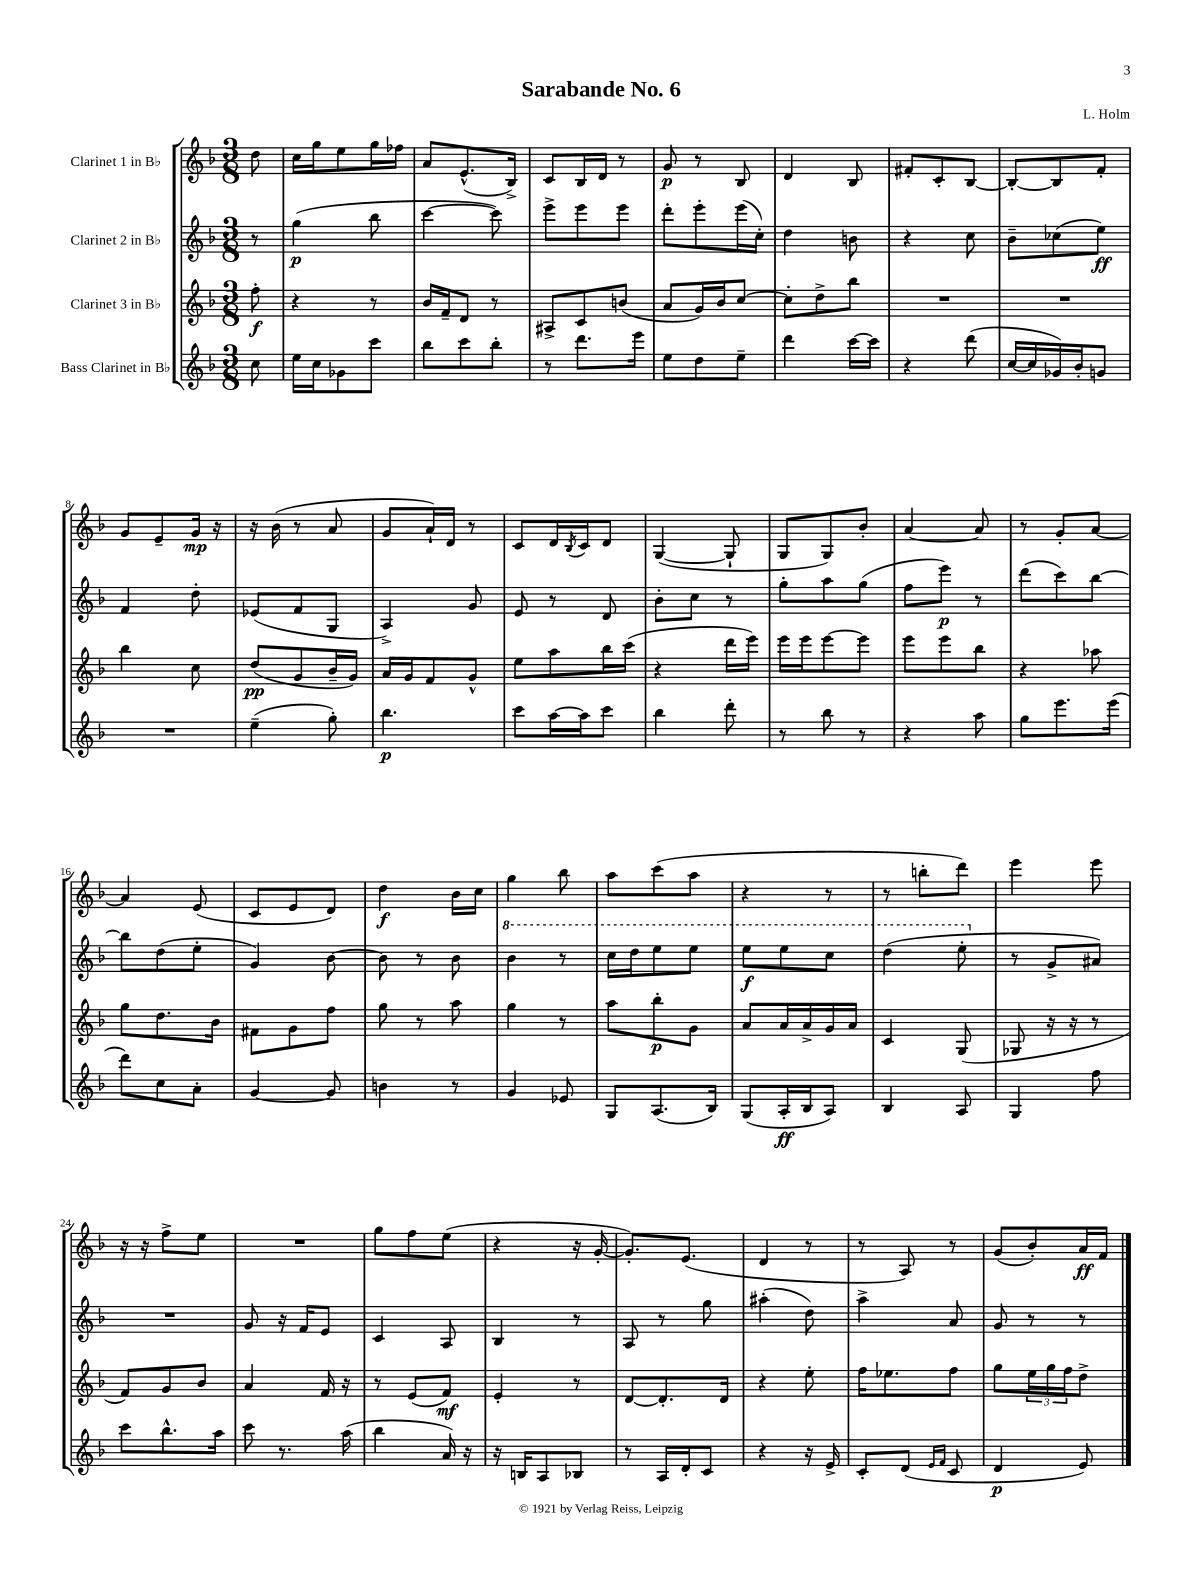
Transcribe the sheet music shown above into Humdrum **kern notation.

**kern	**dynam	**kern	**dynam	**kern	**dynam	**kern	**dynam
*part4	*part4	*part3	*part3	*part2	*part2	*part1	*part1
*staff4	*staff4	*staff3	*staff3	*staff2	*staff2	*staff1	*staff1
*I"Bass Clarinet in B♭	*	*I"Clarinet 3 in B♭	*	*I"Clarinet 2 in B♭	*	*I"Clarinet 1 in B♭	*
*clefG2	*	*clefG2	*	*clefG2	*	*clefG2	*
*k[b-]	*	*k[b-]	*	*k[b-]	*	*k[b-]	*
*M3/8	*	*M3/8	*	*M3/8	*	*M3/8	*
=	=	=	=	=	=	=	=
8cc\	.	8ff'\	f	8r	.	8dd\	.
=1	=1	=1	=1	=1	=1	=1	=1
16ee\LL	.	4r	.	(4gg\	p	16cc\LL	.
16cc\J	.	.	.	.	.	16gg\J	.
8g-X\	.	.	.	.	.	8ee\	.
8ccc\J	.	8r	.	8bb-\	.	16gg\L	.
.	.	.	.	.	.	16ff-X\JJ	.
=2	=2	=2	=2	=2	=2	=2	=2
8bb-\L	.	16b-/LL	.	[4ccc\	.	8a/L	.
.	.	16f~/J	.	.	.	.	.
8ccc\	.	8d/J	.	.	.	(8.e^^/	.
8bb-'\J	.	8r	.	8ccc\])	.	.	.
.	.	.	.	.	.	16B-^/Jk)	.
=3	=3	=3	=3	=3	=3	=3	=3
8r	.	8A#X^/L	.	8eee^\L	.	8c/L	.
8.ddd\L	.	8c/	.	8eee\	.	16B-/L	.
.	.	.	.	.	.	16d/JJ	.
.	.	(8bn/J	.	8eee\J	.	8r	.
16eee\Jk	.	.	.	.	.	.	.
=4	=4	=4	=4	=4	=4	=4	=4
8ee\L	.	8a/L	.	8ddd'\L	.	8g/	p
8dd\	.	16g/L)	.	8eee'\	.	8r	.
.	.	16b-/J	.	.	.	.	.
8ee~\J	.	[8cc/J	.	(16eee\L	.	8B-/	.
.	.	.	.	16cc'\JJ)	.	.	.
=5	=5	=5	=5	=5	=5	=5	=5
4ddd\	.	8cc'\L]	.	4dd\	.	4d/	.
.	.	8dd^\	.	.	.	.	.
[16ccc\LL	.	8bb-\J	.	8bn\	.	8B-/	.
16ccc\JJ]	.	.	.	.	.	.	.
=6	=6	=6	=6	=6	=6	=6	=6
4r	.	4.r	.	4r	.	8f#X'/L	.
.	.	.	.	.	.	8c'/	.
(8ddd\	.	.	.	8cc\	.	[8B-/J	.
=7	=7	=7	=7	=7	=7	=7	=7
[16cc/LL	.	4.r	.	8b-~\L	.	8B-'/L_	.
16cc/]	.	.	.	.	.	.	.
16g-X/)	.	.	.	(8cc-X\	.	8B-/]	.
16b-'/J	.	.	.	.	.	.	.
8gn/J	.	.	.	8ee\J)	ff	8f'/J	.
!!LO:LB:g=z
=8	=8	=8	=8	=8	=8	=8	=8
4.r	.	4bb-\	.	4f/	.	8g/L	.
.	.	.	.	.	.	8e~/	.
.	.	8cc\	.	8dd'\	.	16g/Jk	mp
.	.	.	.	.	.	16r	.
=9	=9	=9	=9	=9	=9	=9	=9
(4ee~\	.	(8dd/L	pp	(8e-X/L	.	16r	.
.	.	.	.	.	.	(16b-\	.
.	.	8g/	.	8f/	.	8r	.
8gg'\)	.	16b-~/L	.	8G/J	.	8a/	.
.	.	16g/JJ)	.	.	.	.	.
=10	=10	=10	=10	=10	=10	=10	=10
4.bb-\	p	16a/LL	.	4A^/)	.	8g/L	.
.	.	16g/J	.	.	.	.	.
.	.	8f/	.	.	.	16a`/L)	.
.	.	.	.	.	.	16d/JJ	.
.	.	8g^^/J	.	8g/	.	8r	.
=11	=11	=11	=11	=11	=11	=11	=11
8ccc\L	.	8ee\L	.	8e/	.	8c/L	.
[16aa\L	.	8aa\	.	8r	.	16d/L	.
.	.	.	.	.	.	8qB-/	.
16aa\J]	.	.	.	.	.	16c/J	.
8ccc\J	.	16bb-\L	.	8d/	.	8d/J	.
.	.	(16ccc\JJ	.	.	.	.	.
=12	=12	=12	=12	=12	=12	=12	=12
4bb-\	.	4r	.	8b-'\L	.	([4G/	.
.	.	.	.	8cc\J	.	.	.
8ddd'\	.	16ddd\LL	.	8r	.	8G`/]	.
.	.	16eee\JJ)	.	.	.	.	.
=13	=13	=13	=13	=13	=13	=13	=13
8r	.	16eee\LL	.	8gg'\L	.	8G/L	.
.	.	16eee\J	.	.	.	.	.
8bb-\	.	[8eee\	.	8aa\	.	8G/)	.
8r	.	8eee\J]	.	(8gg\J	.	8b-'/J	.
=14	=14	=14	=14	=14	=14	=14	=14
4r	.	8eee\L	.	8ff\L	.	[4a/	.
.	.	8eee\	.	8eee\J)	p	.	.
8aa\	.	8bb-\J	.	8r	.	8a/]	.
=15	=15	=15	=15	=15	=15	=15	=15
8gg\L	.	4r	.	(8ddd\L	.	8r	.
8.eee\	.	.	.	8ccc\)	.	8g'/L	.
.	.	8aa-X\	.	[8bb-\J	.	[8a/J	.
(16eee\Jk	.	.	.	.	.	.	.
!!LO:LB:g=z
=16	=16	=16	=16	=16	=16	=16	=16
8ddd\L)	.	8gg\L	.	8bb-\L]	.	4a/]	.
8cc\	.	8.dd\	.	(8dd\	.	.	.
8a'\J	.	.	.	8ee'\J	.	(8e/	.
.	.	16b-\Jk	.	.	.	.	.
=17	=17	=17	=17	=17	=17	=17	=17
[4g/	.	8f#X\L	.	4g/)	.	8c/L	.
.	.	8g\	.	.	.	8e/	.
8g/]	.	8ff\J	.	[8b-\	.	8d/J)	.
=18	=18	=18	=18	=18	=18	=18	=18
4bn\	.	8gg\	.	8b-\]	.	4dd\	f
.	.	8r	.	8r	.	.	.
8r	.	8aa\	.	8b-\	.	16b-\LL	.
.	.	.	.	.	.	16cc\JJ	.
=19	=19	=19	=19	=19	=19	=19	=19
*	*	*	*	*8va	*	*	*
4g/	.	4gg\	.	4bb-\	.	4gg\	.
8e-X/	.	8r	.	8r	.	8bb-\	.
=20	=20	=20	=20	=20	=20	=20	=20
8G/L	.	8aa\L	.	16ccc\LL	.	8aa\L	.
.	.	.	.	16ddd\J	.	.	.
(8.A/	.	8bb-'\	p	8eee\	.	(8ccc\	.
.	.	8g\J	.	8eee\J	.	8aa\J	.
16B-/Jk)	.	.	.	.	.	.	.
=21	=21	=21	=21	=21	=21	=21	=21
(8G/L	.	8a/L	.	8eee\L	f	4r	.
16A'/L	ff	16a/L	.	8eee\	.	.	.
16B-/J	.	16a^/	.	.	.	.	.
8A/J)	.	16g/	.	8ccc\J	.	8r	.
.	.	16a/JJ	.	.	.	.	.
=22	=22	=22	=22	=22	=22	=22	=22
4B-/	.	4c/	.	(4ddd\	.	8r	.
.	.	.	.	.	.	8bbn'\L	.
8A/	.	(8G/	.	8eee'\	.	8ddd\J)	.
=23	=23	=23	=23	=23	=23	=23	=23
*	*	*	*	*X8va	*	*	*
4G/	.	8G-X/	.	8r	.	4eee\	.
.	.	16r	.	8g^/L	.	.	.
.	.	16r	.	.	.	.	.
8ff\	.	8r	.	8a#X/J)	.	8eee\	.
!!LO:LB:g=z
=24	=24	=24	=24	=24	=24	=24	=24
8ccc\L	.	8f/L)	.	4.r	.	16r	.
.	.	.	.	.	.	16r	.
8.bb-^^\	.	8g/	.	.	.	8ff^\L	.
.	.	8b-/J	.	.	.	8ee\J	.
16aa\Jk	.	.	.	.	.	.	.
=25	=25	=25	=25	=25	=25	=25	=25
8ccc\	.	4a/	.	8g/	.	4.r	.
8.r	.	.	.	16r	.	.	.
.	.	.	.	16f/KL	.	.	.
.	.	16f/	.	8e/J	.	.	.
(16aa\	.	16r	.	.	.	.	.
=26	=26	=26	=26	=26	=26	=26	=26
4bb-\	.	8r	.	4c/	.	8gg\L	.
.	.	(8e/L	.	.	.	8ff\	.
16a/)	.	8f/J)	mf	8A/	.	(8ee\J	.
16r	.	.	.	.	.	.	.
=27	=27	=27	=27	=27	=27	=27	=27
16r	.	4e'/	.	4B-/	.	4r	.
16Bn/KL	.	.	.	.	.	.	.
8A/	.	.	.	.	.	.	.
8B-X/J	.	8r	.	8r	.	16r	.
.	.	.	.	.	.	[16g'/	.
=28	=28	=28	=28	=28	=28	=28	=28
8r	.	[8d/L	.	8A/	.	8.g'/L])	.
16A/LL	.	8.d'/]	.	8r	.	.	.
16d'/J	.	.	.	.	.	(8.e/J	.
8c/J	.	.	.	8gg\	.	.	.
.	.	16d/Jk	.	.	.	.	.
=29	=29	=29	=29	=29	=29	=29	=29
4r	.	4r	.	(4aa#X'\	.	4d/	.
16r	.	8ee'\	.	8dd\)	.	8r	.
16e^/	.	.	.	.	.	.	.
=30	=30	=30	=30	=30	=30	=30	=30
8c'/L	.	16ff\KL	.	4aa^\	.	8r	.
.	.	8.ee-X\	.	.	.	.	.
(8d/J	.	.	.	.	.	8A/)	.
16qqe/LL	.	.	.	.	.	.	.
16qqf/JJ	.	.	.	.	.	.	.
8c/	.	8ff\J	.	8a/	.	8r	.
=31	=31	=31	=31	=31	=31	=31	=31
4d/	p	8gg\L	.	8g/	.	(8g/L	.
.	.	24ee\L	.	8r	.	8b-'/)	.
.	.	24gg\	.	.	.	.	.
.	.	24ff\J	.	.	.	.	.
8e/)	.	8dd^\J	.	8r	.	16a/L	ff
.	.	.	.	.	.	16f/JJ	.
==	==	==	==	==	==	==	==
*-	*-	*-	*-	*-	*-	*-	*-
